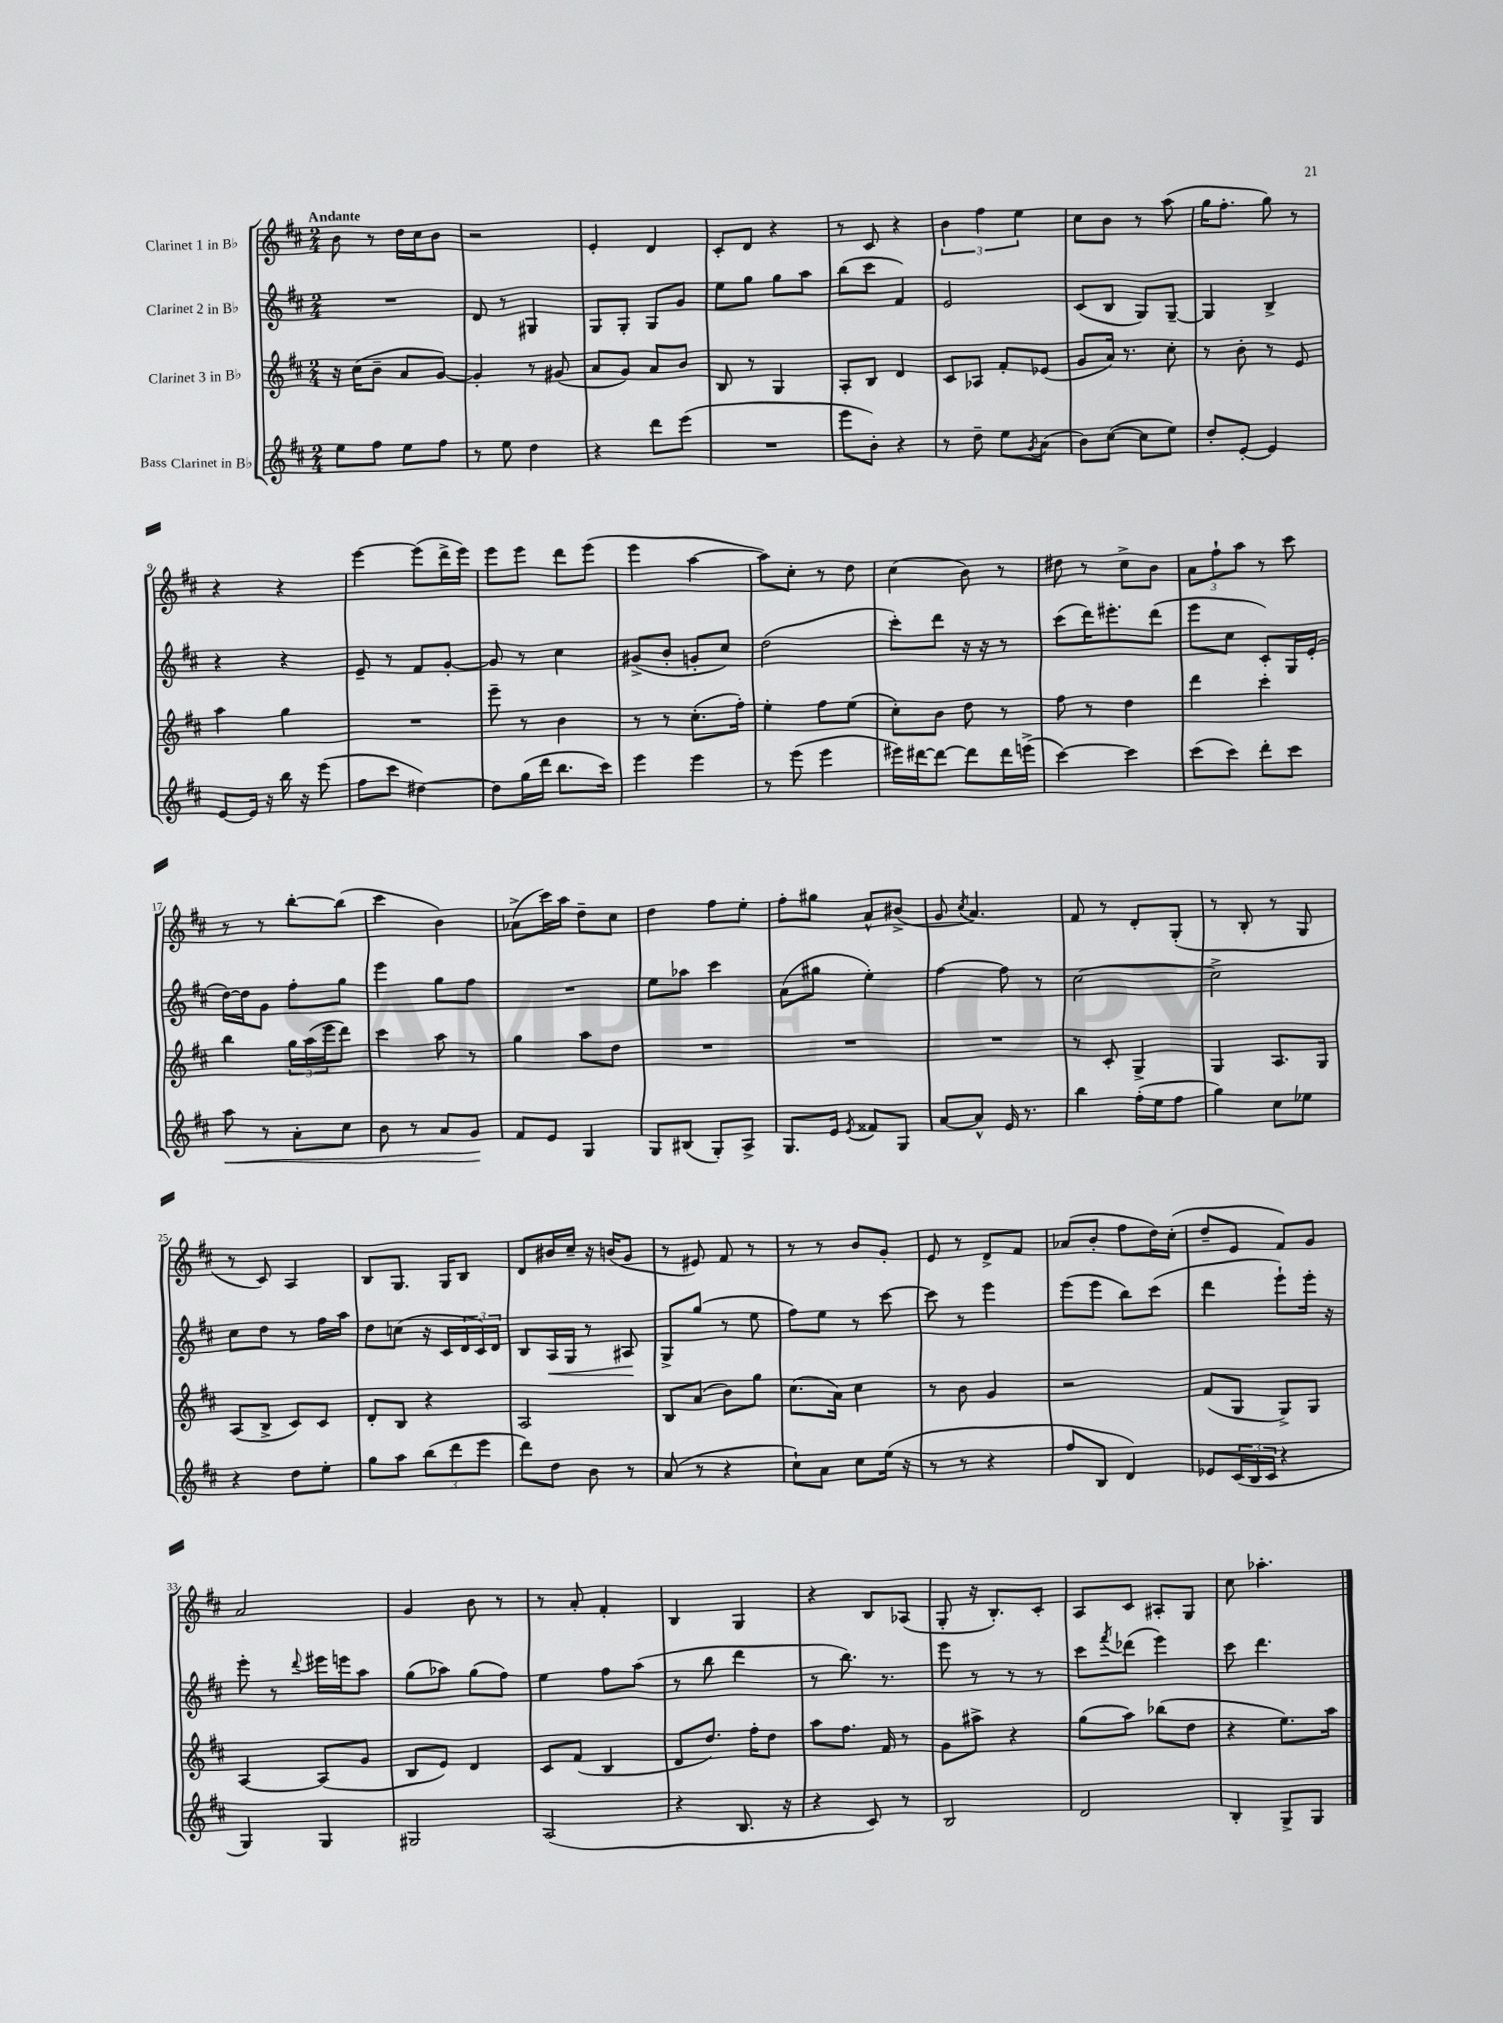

**kern	**kern	**kern	**kern
*staff4	*staff3	*staff2	*staff1
*clefG2	*clefG2	*clefG2	*clefG2
*k[f#c#]	*k[f#c#]	*k[f#c#]	*k[f#c#]
*M2/4	*M2/4	*M2/4	*M2/4
8ee	16r	2r	8b
.	(16cc#	.	.
8ff#	8b~	.	8r
8ee	8a	.	16dd
.	.	.	16cc#
8ff#	[8g)	.	8b
=	=	=	=
8r	4g']	8d	2r
8ee	.	8r	.
4dd	8r	4G#	.
.	(8g#	.	.
=	=	=	=
4r	8a	8G	4e'
.	8g)	8G'	.
8ddd	8a	8G	4d
(8eee	8b	8g	.
=	=	=	=
2r	8B	8ee	8c#'
.	8r	8gg	8d
.	4G	8gg	4r
.	.	8aa	.
=	=	=	=
8eee	8A'	(8bb	8r
8b')	8B	8ccc#	8c#
4r	4d	4f#)	4r
=	=	=	=
8r	8c#	2e	6b
8dd~	8A-	.	.
.	.	.	6ff#
8ee	8f#'	.	.
.	.	.	6ee
8qg	.	.	.
(8a	(8e-	.	.
=	=	=	=
8b)	8g	(8c#	8cc#
([8cc#	16a)	8B	8b
.	8.r	.	.
8cc#]	.	8G)	8r
8ee)	8cc#'	[8G~	(8aa
=	=	=	=
8dd'	8r	4G]	16gg
.	.	.	8.ff#'
[8e'	8b'	.	.
4e]	8r	4B^	8gg)
.	8e	.	8r
=	=	=	=
[8e	4aa	4r	4r
16e]	.	.	.
16r	.	.	.
16bb	4gg	4r	4r
16r	.	.	.
(8eee	.	.	.
=	=	=	=
8ff#	2r	8e~	[4eee
8ccc#	.	8r	.
[4dd#)	.	8f#	(8eee]
.	.	[8g'	16ddd^
.	.	.	16eee)
=	=	=	=
8dd#]	8eee~	8g]	8eee
(16gg	8r	8r	8eee
16ddd	.	.	.
8.bb	4b	4cc#	8ddd
.	.	.	(8eee
16ccc#)	.	.	.
=	=	=	=
4eee	8r	(8g#^	4eee
.	8r	8b'	.
4eee	(8.cc#'	8g'	[4aa
.	.	8cc#)	.
.	16ff#')	.	.
=	=	=	=
8r	4ee'	(2dd	8aa])
(8eee	.	.	8cc#'
4eee	8ff#	.	8r
.	(8ee	.	8dd
=	=	=	=
16eee#)	8cc#')	8ccc#')	(4cc#
[16ddd#	.	.	.
8ddd#_	8b	8ddd	.
8ddd#]	8dd	16r	8b)
.	.	16r	.
16ddd#	8r	8r	8r
(16eee^	.	.	.
=	=	=	=
[4ccc#)	8ff#	(8ccc#	8dd#
.	8r	16ddd)	8r
.	.	8.eee#'	.
4ccc#]	4dd	.	8cc#^
.	.	(8ddd	8b
=	=	=	=
(8ccc#	4ddd	8eee	12a
.	.	.	12ff#`
8ccc#)	.	8cc#	.
.	.	.	12aa
8ddd'	4ccc#'	8c#')	8r
8ccc#	.	16G	8ccc#
.	.	(16e'	.
=	=	=	=
8aa	4bb	[16dd)	8r
.	.	16dd]	.
8r	.	8g	8r
8a'	24gg	8ff#'	[8bb'
.	(24aa	.	.
.	24eee	.	.
8cc#	8ddd)	8gg	(8bb]
=	=	=	=
8b	4ccc#	4eee	4ccc#
8r	.	.	.
8a	8aa	8gg	4b)
8g	8r	8ff#	.
=	=	=	=
8f#	4gg	2r	(8a-^
8e	.	.	16ccc#)
.	.	.	16aa
4G	8aa	.	8dd~
.	8dd	.	8cc#
=	=	=	=
8G	2r	8ee	4dd
(8B#	.	8aa-	.
8G')	.	4ccc#	8ff#
8A^	.	.	8ee'
=	=	=	=
8.G	2r	(8a	8ff#'
.	.	8gg#	8gg#
16e	.	.	.
8qe	.	.	.
8f##	.	4ee')	8a^^
8G	.	.	(8b#^
=	=	=	=
[8a	2r	[4ff#	8g
.	.	.	8qcc#
8a^^]	.	.	4.a)
16e	.	8ff#]	.
8.r	.	.	.
.	.	8r	.
=	=	=	=
4bb	8r	[2cc#	8f#
.	8c#'	.	8r
(16ff#'	4G^	.	8d'
16ee	.	.	.
8ff#	.	.	(8G'
=	=	=	=
4gg)	4G	2cc#^]	8r
.	.	.	8B'
8cc#	8.A	.	8r
8ee-	.	.	8G
.	16G	.	.
=	=	=	=
4r	(8A	8cc#	8r
.	8B^	8dd	8c#)
8dd	8c#)	8r	4A
8ee'	8c#	16ff#	.
.	.	16aa	.
=	=	=	=
8gg	8d'	8dd	8B
8aa	8B	(8cc	8.G
(12bb	4r	16r	.
.	.	16c#	16G
12ddd	.	.	.
.	.	24d	8B
12eee	.	24c#)	.
.	.	24d	.
=	=	=	=
8ddd)	2A	8B	8d
8dd	.	16A	16b#
.	.	16G	16cc#~
8b	.	8r	16r
.	.	.	(16b
8r	.	8A#	8g
=	=	=	=
(8a	8B	8G^	8r
8r	(8a	(8gg	8e#)
4r	8b)	8r	8f#
.	8gg	8ee	8r
=	=	=	=
8cc#`)	(8.cc#	8ff#)	8r
8a	.	8ee	8r
.	16a)	.	.
8cc#	4cc#	8r	8b
(16ee	.	[8ccc#	8g'
16r	.	.	.
=	=	=	=
8r	8r	8ccc#]	8e
8r	8b	8r	8r
4r	4g	4eee	8d^
.	.	.	8f#
=	=	=	=
8ff#	2r	(8eee	(8a-
8B	.	8eee	8b'
4d)	.	8bb)	8ff#
.	.	(8ccc#	16dd)
.	.	.	(16cc#'
=	=	=	=
8e-	(8f#	4ddd	8dd~
(24c#	8G	.	8e
24B	.	.	.
24c#	.	.	.
4r	8G^)	8eee`)	8f#)
.	8G	16eee'	8g
.	.	16r	.
=	=	=	=
4G)	[4A	8eee'	2a
.	.	8r	.
.	.	8qqddd	.
4G	(8A]	16eee#	.
.	.	16eee	.
.	8g	8aa	.
=	=	=	=
2G#	8B	(8gg	4g
.	8e)	8aa-)	.
.	4d	(8gg	8b
.	.	8ff#)	8r
=	=	=	=
(2A	8c#	4ee	8r
.	(8f#	.	8a'
.	4B	8ff#	4f#'
.	.	(8aa	.
=	=	=	=
4r	8d	8r	4B
.	8.dd)	8bb	.
8.B	.	4ddd	4G
.	16ff#'	.	.
.	8dd	.	.
16r	.	.	.
=	=	=	=
4r	8aa	8r	4r
.	8.ff#	8.bb)	.
8c#)	.	.	8B
.	16f#	8.r	.
8r	8r	.	(8A-
=	=	=	=
2B	8g	8eee	8G'
.	8aa#^	8r	16r
.	.	.	8.B')
.	4r	8r	.
.	.	8r	8c#'
=	=	=	=
2d	(8gg	8ccc#	8A
.	.	8qfff#	.
.	8aa)	(8ddd-	8c#
.	(8bb-	4eee)	8A#'
.	8dd	.	8G
=	=	=	=
4B'	4r	8ccc#	8cc#
.	.	4.ddd	4.aa-'
8G^	8.ee)	.	.
8G	.	.	.
.	16aa	.	.
==	==	==	==
*-	*-	*-	*-
